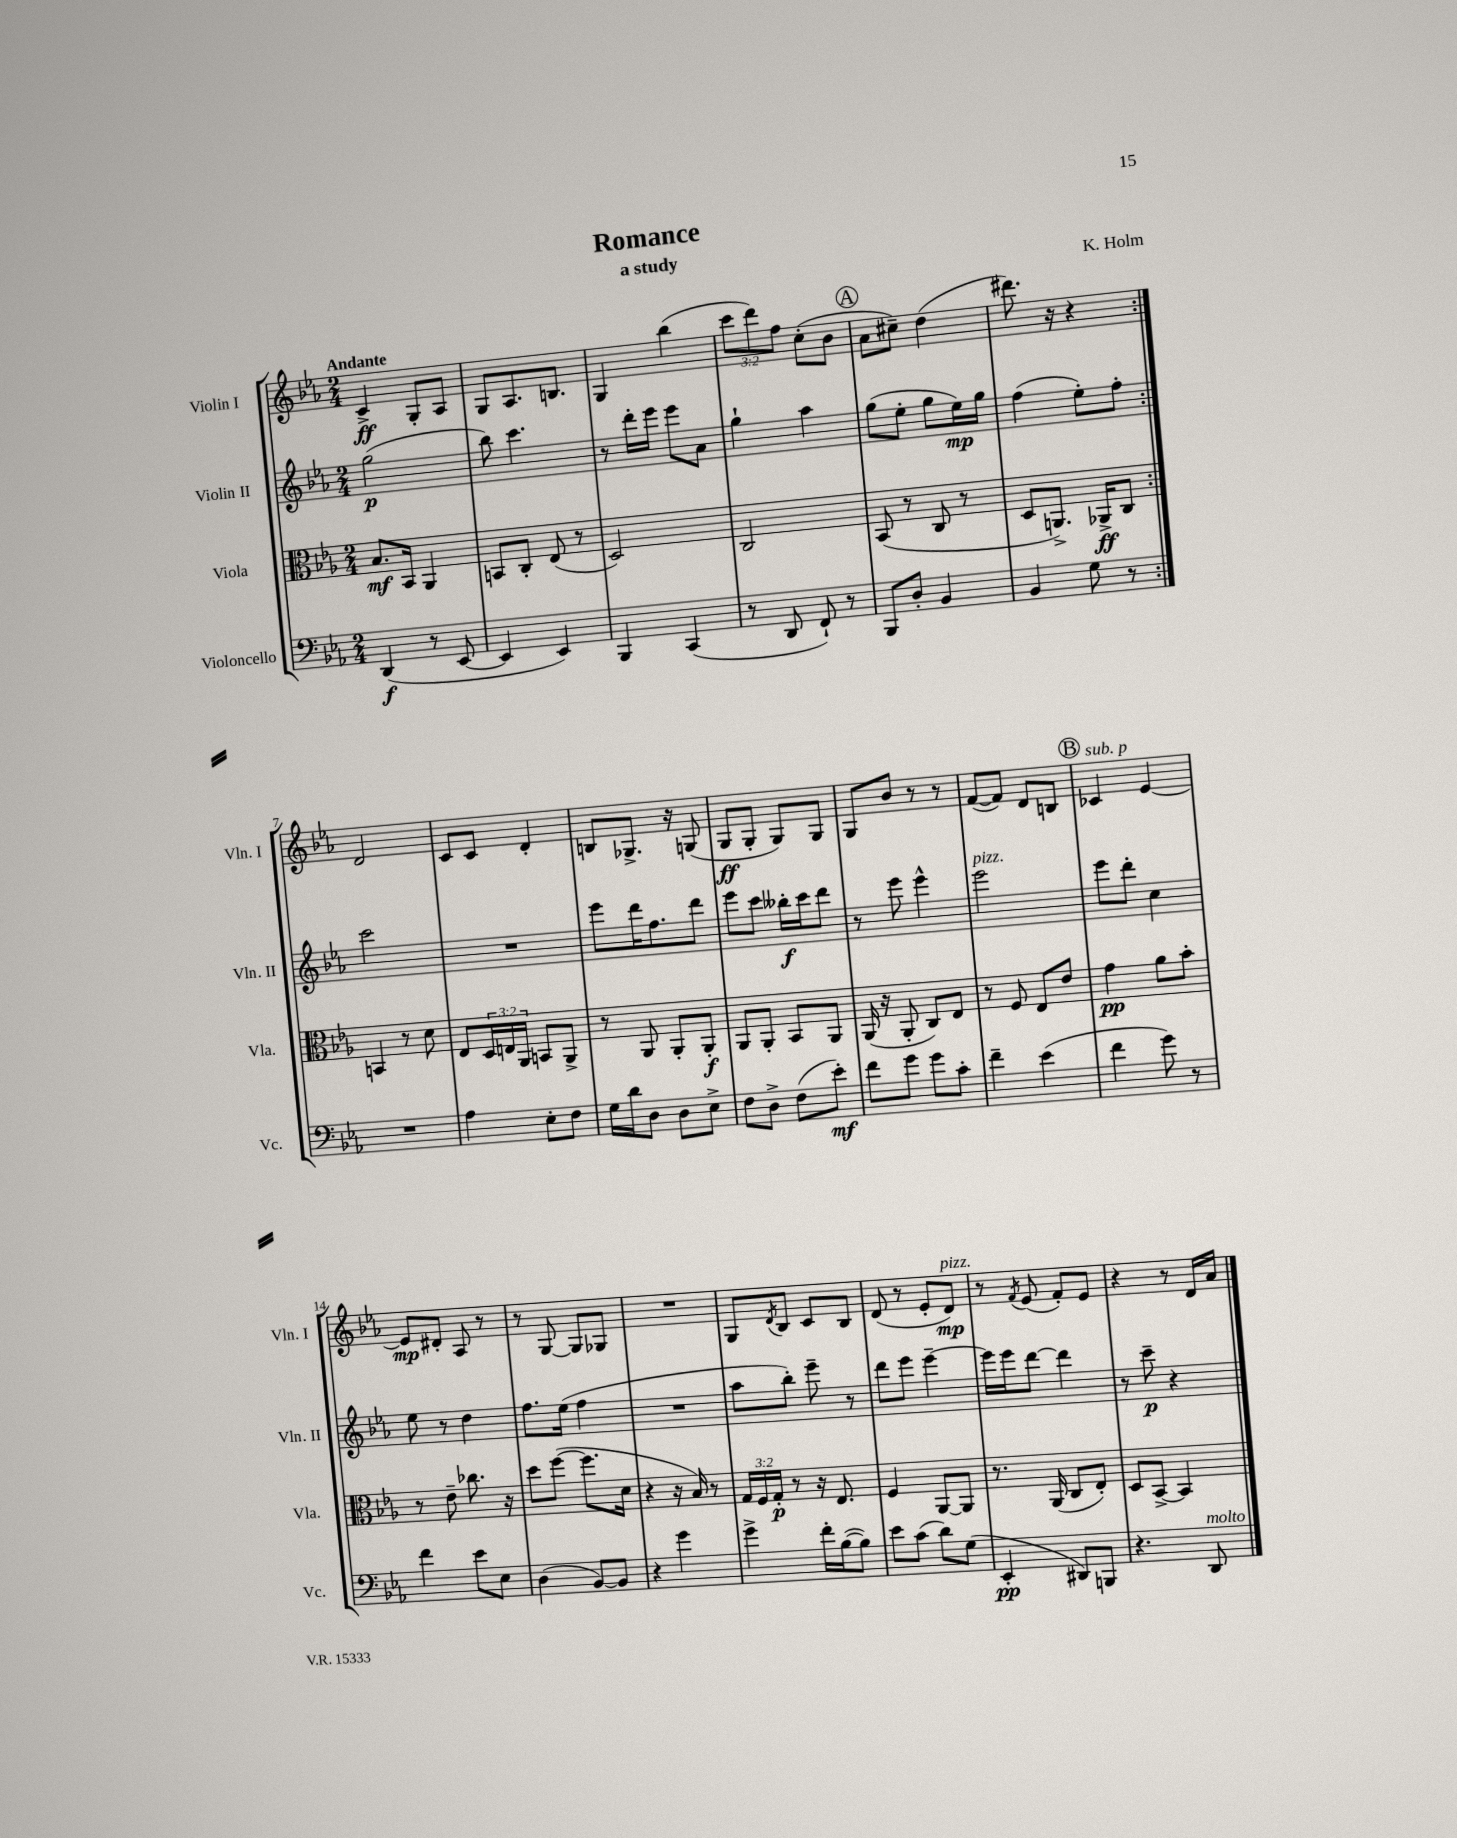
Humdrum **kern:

**kern	**dynam	**kern	**dynam	**kern	**dynam	**kern	**dynam
*part4	*part4	*part3	*part3	*part2	*part2	*part1	*part1
*staff4	*staff4	*staff3	*staff3	*staff2	*staff2	*staff1	*staff1
*I"Violoncello	*	*I"Viola	*	*I"Violin II	*	*I"Violin I	*
*I'Vc.	*	*I'Vla.	*	*I'Vln. II	*	*I'Vln. I	*
*clefF4	*	*clefC3	*	*clefG2	*	*clefG2	*
*k[b-e-a-]	*	*k[b-e-a-]	*	*k[b-e-a-]	*	*k[b-e-a-]	*
*M2/4	*	*M2/4	*	*M2/4	*	*M2/4	*
=1	=1	=1	=1	=1	=1	=1	=1
!	!	!	!	!	!	!LO:TX:a:B:t=Andante	!
(4DD/	f	8.B-/L	mf	(2gg\	p	4c^/	ff
.	.	16BB-/Jk	.	.	.	.	.
8r	.	4AA-/	.	.	.	8G'/L	.
[8EE-/	.	.	.	.	.	8A-/J	.
=2	=2	=2	=2	=2	=2	=2	=2
4EE-/]	.	8BBn/L	.	8bb-\)	.	8G/L	.
.	.	8C'/J	.	4.ccc\	.	8.A-/	.
4EE-/)	.	(8E-/	.	.	.	.	.
.	.	.	.	.	.	8.Bn/J	.
.	.	8r	.	.	.	.	.
=3	=3	=3	=3	=3	=3	=3	=3
4BBB-/	.	2D/)	.	8r	.	4G/	.
.	.	.	.	16ddd'\LL	.	.	.
.	.	.	.	16eee-\JJ	.	.	.
(4CC/	.	.	.	8eee-\L	.	(4bb-\	.
.	.	.	.	8a-\J	.	.	.
=4	=4	=4	=4	=4	=4	=4	=4
8r	.	2C/	.	4gg`\	.	12ccc\L	.
.	.	.	.	.	.	12ddd\)	.
8DD/	.	.	.	.	.	.	.
.	.	.	.	.	.	12ff\J	.
8FF`/)	.	.	.	4aa-\	.	(8cc'\L	.
8r	.	.	.	.	.	8b-\J	.
!!LO:REH:place=s1:t=A
=5	=5	=5	=5	=5	=5	=5	=5
8BBB-/L	.	(8BB-/	.	(8gg\L	.	8a-\L	.
8D'/J	.	8r	.	8ee-'\J	.	8cc#X~\J)	.
4BB-/	.	8C/	.	8gg\L	.	(4dd\	.
.	.	8r	.	16ee-\L)	mp	.	.
.	.	.	.	16gg\JJ	.	.	.
=6	=6	=6	=6	=6	=6	=6	=6
4BB-/	.	8D/L	.	(4ff\	.	8.ddd#X\)	.
.	.	8.AAn^/J)	.	.	.	.	.
.	.	.	.	.	.	16r	.
8G\	.	.	.	8ee-'\L)	.	4r	.
.	.	16AA-X^/KL	ff	.	.	.	.
8r	.	8C/J	.	8ff'\J	.	.	.
!!LO:LB:g=z
=7:|!	=7:|!	=7:|!	=7:|!	=7:|!	=7:|!	=7:|!	=7:|!
2r	.	4BBn/	.	2ccc\	.	2d/	.
.	.	8r	.	.	.	.	.
.	.	8d\	.	.	.	.	.
=8	=8	=8	=8	=8	=8	=8	=8
4A-\	.	8E-/L	.	2r	.	8c/L	.
.	.	24D/L	.	.	.	8c/J	.
.	.	24En/	.	.	.	.	.
.	.	24AA-/JJ	.	.	.	.	.
8E-'\L	.	8BBn/L	.	.	.	4d'/	.
8F\J	.	8AA-^/J	.	.	.	.	.
=9	=9	=9	=9	=9	=9	=9	=9
16G\LL	.	8r	.	8eee-\L	.	8Bn/L	.
16d\J	.	.	.	.	.	.	.
8D\J	.	8AA-/	.	16ddd\K	.	8.G-X^/J	.
.	.	.	.	8.ff\	.	.	.
8D\L	.	8AA-'/L	.	.	.	.	.
.	.	.	.	.	.	16r	.
8E-^\J	.	8AA-'/J	f	8ddd\J	.	(8Gn/	.
=10	=10	=10	=10	=10	=10	=10	=10
8F\L	.	8AA-/L	.	8eee-\L	.	8G/L	ff
8D^\J	.	8AA-'/J	.	8ccc\J	.	8G'/J	.
(8F\L	.	8BB-/L	.	16bb--X'\LL	f	8G/L)	.
.	.	.	.	16ccc\J	.	.	.
8e-'\J)	mf	8AA-/J	.	8ddd\J	.	8G/J	.
=11	=11	=11	=11	=11	=11	=11	=11
8f\L	.	(16AA-/	.	8r	.	8G/L	.
.	.	16r	.	.	.	.	.
8g\J	.	8AA-'/	.	8eee-\	.	8b-/J	.
8g\L	.	8C/L)	.	4eee-^^\	.	8r	.
8c'\J	.	8E-/J	.	.	.	8r	.
=12	=12	=12	=12	=12	=12	=12	=12
!	!	!	!	!LO:TX:a:i:t=pizz.	!	!	!
4f~\	.	8r	.	2eee-\	.	([8f/L	.
.	.	8F/	.	.	.	8f/J])	.
(4e-\	.	8E-/L	.	.	.	8d/L	.
.	.	8e-/J	.	.	.	8Bn/J	.
!!LO:REH:place=s1:t=B
=13	=13	=13	=13	=13	=13	=13	=13
!	!	!	!	!	!	!LO:TX:a:i:t=sub. p	!
4f\	.	4g\	pp	8eee-\L	.	4c-X/	.
.	.	.	.	8ddd'\J	.	.	.
8g\)	.	8a-\L	.	4cc\	.	[4e-/	.
8r	.	8b-'\J	.	.	.	.	.
!!LO:LB:g=z
=14	=14	=14	=14	=14	=14	=14	=14
4f\	.	8r	.	8ee-\	.	8e-/L]	mp
.	.	8e-~\	.	8r	.	8d#X'/J	.
8e-\L	.	8.cc-X\	.	4dd\	.	8A-/	.
8E-\J	.	.	.	.	.	8r	.
.	.	16r	.	.	.	.	.
=15	=15	=15	=15	=15	=15	=15	=15
(4D\	.	8dd\L	.	8.ff\L	.	8r	.
.	.	([8ff\J	.	.	.	[8G/	.
.	.	.	.	(16ee-\Jk	.	.	.
[8BB-/L)	.	8.ff\L]	.	4ff\	.	8G/L]	.
8BB-/J]	.	.	.	.	.	8G-X/J	.
.	.	16d\Jk	.	.	.	.	.
=16	=16	=16	=16	=16	=16	=16	=16
4r	.	4r	.	2r	.	2r	.
4g\	.	16r	.	.	.	.	.
.	.	16B-/)	.	.	.	.	.
.	.	8r	.	.	.	.	.
=17	=17	=17	=17	=17	=17	=17	=17
4g^\	.	24G/LL	.	8aa-\L	.	8G/L	.
.	.	24F/	.	.	.	.	.
.	.	24G'/JJ	p	.	.	.	.
.	.	.	.	.	.	8qd/	.
.	.	8r	.	8bb-'\J)	.	8B-/J	.
16f'\LL	.	16r	.	8eee-~\	.	8c/L	.
([16B-\J	.	8.E-/	.	.	.	.	.
8B-\J])	.	.	.	8r	.	8B-/J	.
=18	=18	=18	=18	=18	=18	=18	=18
8e-\L	.	4F/	.	8ddd\L	.	(8d/	.
(8c\J	.	.	.	8eee-\J	.	8r	.
8d\L)	.	[8AA-/L	.	[4eee-~\	.	8e-'/L	.
!	!	!	!	!	!	!LO:TX:a:i:t=pizz.	!
(8G\J	.	8AA-/J]	.	.	.	8d/J)	mp
=19	=19	=19	=19	=19	=19	=19	=19
4EE-'/	pp	8.r	.	16eee-\LL]	.	8r	.
.	.	.	.	16eee-\J	.	.	.
.	.	.	.	.	.	8qf/	.
.	.	.	.	[8ddd\J	.	(8e-/	.
.	.	(16AA-/	.	.	.	.	.
8DD#X/L)	.	8C/L	.	4ddd\]	.	8f'/L)	.
8BBBn/J	.	8E-'/J)	.	.	.	8e-/J	.
=20	=20	=20	=20	=20	=20	=20	=20
4.r	.	8D/L	.	8r	.	4r	.
.	.	[8BB-^/J	.	8ccc~\	p	.	.
.	.	4BB-/]	.	4r	.	8r	.
!LO:TX:a:i:t=molto	!	!	!	!	!	!	!
8DD/	.	.	.	.	.	16d/LL	.
.	.	.	.	.	.	16a-/JJ	.
==	==	==	==	==	==	==	==
*-	*-	*-	*-	*-	*-	*-	*-
